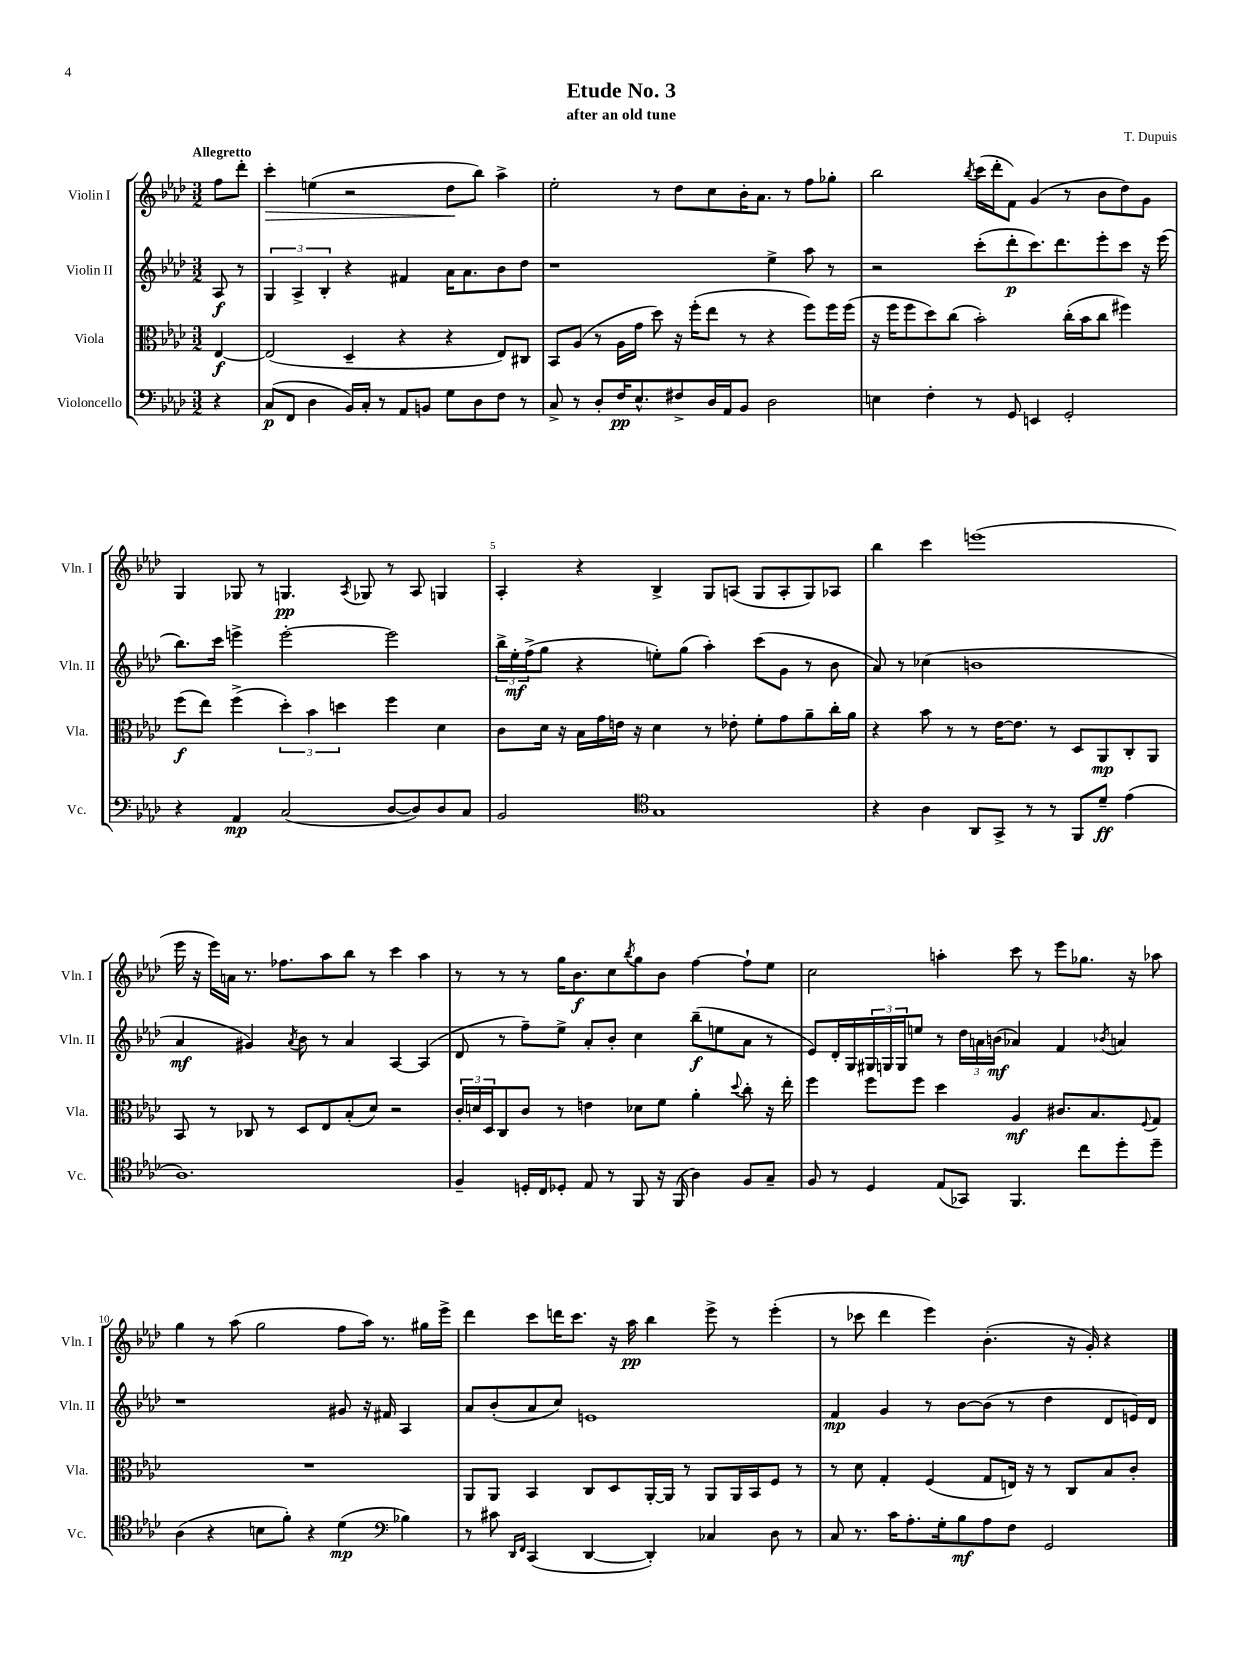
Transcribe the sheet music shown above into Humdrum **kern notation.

**kern	**dynam	**kern	**dynam	**kern	**dynam	**kern	**dynam
*part4	*part4	*part3	*part3	*part2	*part2	*part1	*part1
*staff4	*staff4	*staff3	*staff3	*staff2	*staff2	*staff1	*staff1
*I"Violoncello	*	*I"Viola	*	*I"Violin II	*	*I"Violin I	*
*I'Vc.	*	*I'Vla.	*	*I'Vln. II	*	*I'Vln. I	*
*clefF4	*	*clefC3	*	*clefG2	*	*clefG2	*
*k[b-e-a-d-]	*	*k[b-e-a-d-]	*	*k[b-e-a-d-]	*	*k[b-e-a-d-]	*
*M3/2	*	*M3/2	*	*M3/2	*	*M3/2	*
=	=	=	=	=	=	=	=
!	!	!	!	!	!	!LO:TX:a:B:t=Allegretto	!
4r	.	[4E-/	f	8A-/	f	8ff\L	.
.	.	.	.	8r	.	8ddd-'\J	.
=1	=1	=1	=1	=1	=1	=1	=1
!	!	!	!	!	!	!	!LO:HP:b
(8C/L	p	(2E-/]	.	6G/	.	4ccc'\	>
8FF/J	.	.	.	.	.	.	.
.	.	.	.	6A-^/	.	.	.
4D-\	.	.	.	.	.	(4een\	.
.	.	.	.	6B-'/	.	.	.
16BB-/LL)	.	4D-~/	.	4r	.	2r	.
16C'/JJ	.	.	.	.	.	.	.
8r	.	.	.	.	.	.	.
8AA-/L	.	4r	.	4f#X/	.	.	.
8BBn/J	.	.	.	.	.	.	.
8G\L	.	4r	.	16a-\KL	.	8dd-\L	.
.	.	.	.	8.a-\	.	.	.
8D-\	.	.	.	.	.	8bb-\J)	]
8F\J	.	8E-/L)	.	8b-\	.	4aa-^\	.
8r	.	8C#X/J	.	8dd-\J	.	.	.
=2	=2	=2	=2	=2	=2	=2	=2
8C^/	.	8BB-/L	.	1r	.	2ee-'\	.
8r	.	(8A-/J	.	.	.	.	.
8D-'/L	.	8r	.	.	.	.	.
16F/K	pp	16A-\LL	.	.	.	.	.
8.E-^^/	.	16g\JJ	.	.	.	.	.
.	.	8dd-\)	.	.	.	8r	.
8F#X^/	.	16r	.	.	.	8dd-\L	.
.	.	(16ff'\KL	.	.	.	.	.
16D-/L	.	8ee-\J	.	.	.	8cc\	.
16AA-/J	.	.	.	.	.	.	.
8BB-/J	.	8r	.	.	.	16b-'\K	.
.	.	.	.	.	.	8.a-\J	.
2D-\	.	4r	.	4ee-^\	.	.	.
.	.	.	.	.	.	8r	.
.	.	8ff\L)	.	8aa-\	.	8ff\L	.
.	.	16ff\L	.	8r	.	8gg-X'\J	.
.	.	(16ff\JJ	.	.	.	.	.
=3	=3	=3	=3	=3	=3	=3	=3
4En\	.	16r	.	2r	.	2bb-\	.
.	.	16ff\KL	.	.	.	.	.
.	.	8ff\	.	.	.	.	.
4F'\	.	8dd-\)	.	.	.	.	.
.	.	(8cc\J	.	.	.	.	.
.	.	.	.	.	.	8qbb-/	.
8r	.	2b-'\)	.	(8ccc'\L	.	(16ccc\LL	.
.	.	.	.	.	.	16ddd-'\J	.
8GG/	.	.	.	8ddd-'\	p	8f\J)	.
4EEn/	.	.	.	8.ccc\)	.	(4g/	.
.	.	.	.	8.ddd-\	.	.	.
2GG'/	.	(16cc'\LL	.	.	.	8r	.
.	.	16b-\J	.	.	.	.	.
.	.	8cc\J	.	8eee-'\	.	8b-\L	.
.	.	4ff#X\)	.	8ccc\J	.	8dd-\)	.
.	.	.	.	16r	.	8g\J	.
.	.	.	.	(16eee-\	.	.	.
!!LO:LB:g=z
=4	=4	=4	=4	=4	=4	=4	=4
4r	.	(8ff\L	f	8.bb-\L)	.	4G/	.
.	.	8ee-\J)	.	.	.	.	.
.	.	.	.	16ccc\Jk	.	.	.
4AA-/	mp	(4ff^\	.	4eeen^\	.	8G-X/	.
.	.	.	.	.	.	8r	.
(2C/	.	6dd-'\)	.	[2eee'\	.	4.Gn/	pp
.	.	6b-\	.	.	.	.	.
.	.	6ddn\	.	.	.	.	.
.	.	.	.	.	.	8qA-/	.
.	.	.	.	.	.	8G-X/	.
[8D-/L	.	4ff\	.	2eee\]	.	8r	.
8D-/])	.	.	.	.	.	8A-/	.
8D-/	.	4d-\	.	.	.	4Gn/	.
8C/J	.	.	.	.	.	.	.
=5	=5	=5	=5	=5	=5	=5	=5
2BB-/	.	8c\L	.	24bb-^\LL	.	4A-'/	.
.	.	.	.	24ee-'\	mf	.	.
.	.	.	.	(24ff^\J	.	.	.
.	.	16d-\Jk	.	8gg\J	.	.	.
.	.	16r	.	.	.	.	.
.	.	16B-\LL	.	4r	.	4r	.
.	.	16g\	.	.	.	.	.
.	.	16en\JJ	.	.	.	.	.
.	.	16r	.	.	.	.	.
*clefC4	*	*	*	*	*	*	*
1G	.	4d-\	.	8een'\L)	.	4B-^/	.
.	.	.	.	(8gg\J	.	.	.
.	.	8r	.	4aa-'\)	.	8G/L	.
.	.	8e-X'\	.	.	.	(8An/J	.
.	.	8f'\L	.	(8ccc\L	.	8G/L	.
.	.	8g\	.	8g\J	.	8A'/	.
.	.	8a-~\	.	8r	.	8G/)	.
.	.	16cc'\L	.	8b-\	.	8A-X/J	.
.	.	16a-\JJ	.	.	.	.	.
=6	=6	=6	=6	=6	=6	=6	=6
4r	.	4r	.	8a-/)	.	4bb-\	.
.	.	.	.	8r	.	.	.
4A-\	.	8b-\	.	(4cc-X\	.	4ccc\	.
.	.	8r	.	.	.	.	.
8AA-/L	.	8r	.	1bn	.	(1eeen	.
8GG^/J	.	[16e-\KL	.	.	.	.	.
.	.	8.e-\J]	.	.	.	.	.
8r	.	.	.	.	.	.	.
8r	.	8r	.	.	.	.	.
8FF/L	.	8D-/L	.	.	.	.	.
8d-~/J	ff	8AA-/	mp	.	.	.	.
(4e-\	.	8C'/	.	.	.	.	.
.	.	8AA-/J	.	.	.	.	.
!!LO:LB:g=z
=7	=7	=7	=7	=7	=7	=7	=7
1.A-)	.	8BB-/	.	4a-/	mf	16eee-\	.
.	.	.	.	.	.	16r	.
.	.	8r	.	.	.	16eee-\LL)	.
.	.	.	.	.	.	16an\JJ	.
.	.	8C-X/	.	4g#X/)	.	8.r	.
.	.	8r	.	.	.	.	.
.	.	.	.	.	.	8.ff-X\L	.
.	.	.	.	8qa-/	.	.	.
.	.	8D-/L	.	8b-\	.	.	.
.	.	8E-/	.	8r	.	8aa-\	.
.	.	(8B-'/	.	4a-/	.	8bb-\J	.
.	.	8d-/J)	.	.	.	8r	.
.	.	2r	.	[4A-/	.	4ccc\	.
.	.	.	.	(4A-/]	.	4aa-\	.
=8	=8	=8	=8	=8	=8	=8	=8
4F~/	.	24c'/LL	.	8d-/	.	8r	.
.	.	24dn/	.	.	.	.	.
.	.	24D-/J	.	.	.	.	.
.	.	8C/	.	8r	.	8r	.
16Dn'/LL	.	8c/J	.	8ff~\L)	.	8r	.
16C/J	.	.	.	.	.	.	.
8D-X'/J	.	8r	.	8ee-^\J	.	16gg\KL	.
.	.	.	.	.	.	8.b-\	f
8E-/	.	4en\	.	8a-'/L	.	.	.
8r	.	.	.	8b-'/J	.	8cc\	.
.	.	.	.	.	.	8qbb-/	.
8FF/	.	8d-X\L	.	4cc\	.	8gg\	.
16r	.	8f\J	.	.	.	8b-\J	.
(16FF/	.	.	.	.	.	.	.
4A-\)	.	4a-'\	.	(8bb-~\L	f	[4ff\	.
.	.	.	.	8een\	.	.	.
.	.	8qqdd-/	.	.	.	.	.
8F/L	.	8cc'\	.	8a-\J	.	8ff`\L]	.
8G~/J	.	16r	.	8r	.	8ee-\J	.
.	.	16ee-'\	.	.	.	.	.
=9	=9	=9	=9	=9	=9	=9	=9
8F/	.	4ff\	.	8e-/L)	.	2cc\	.
8r	.	.	.	16d-'/L	.	.	.
.	.	.	.	16G/	.	.	.
4D-/	.	8ff\L	.	24G#X/	.	.	.
.	.	.	.	24Gn/	.	.	.
.	.	.	.	24G/J	.	.	.
.	.	8ff\J	.	8een/J	.	.	.
(8E-/L	.	4dd-\	.	8r	.	4aan'\	.
8GG-X/J)	.	.	.	24dd-\LL	.	.	.
.	.	.	.	24an\	.	.	.
.	.	.	.	(24bn\JJ	mf	.	.
4.FF/	.	4A-/	mf	4a-X/)	.	8ccc\	.
.	.	.	.	.	.	8r	.
.	.	8.c#X/L	.	4f/	.	8eee-\L	.
8cc\L	.	.	.	.	.	8.gg-X\J	.
.	.	8.B-/	.	.	.	.	.
.	.	.	.	8qb-X/	.	.	.
8dd-'\	.	.	.	4an/	.	.	.
.	.	.	.	.	.	16r	.
.	.	8qqF/	.	.	.	.	.
8dd-~\J	.	8G/J	.	.	.	8aa-X\	.
!!LO:LB:g=z
=10	=10	=10	=10	=10	=10	=10	=10
(4A-\	.	1.r	.	1r	.	4gg\	.
4r	.	.	.	.	.	8r	.
.	.	.	.	.	.	(8aa-\	.
8Bn\L	.	.	.	.	.	2gg\	.
8f'\J)	.	.	.	.	.	.	.
4r	.	.	.	.	.	.	.
(4d-\	mp	.	.	8g#X/	.	8ff\L	.
.	.	.	.	16r	.	16aa-\Jk)	.
.	.	.	.	16f#X/	.	8.r	.
*clefF4	*	*	*	*	*	*	*
4B-X\)	.	.	.	4A-/	.	.	.
.	.	.	.	.	.	16gg#X\LL	.
.	.	.	.	.	.	16eee-^\JJ	.
=11	=11	=11	=11	=11	=11	=11	=11
8r	.	8AA-/L	.	8a-/L	.	4ddd-\	.
8c#X\	.	8AA-/J	.	(8b-'/	.	.	.
16qqDD-/LL	.	.	.	.	.	.	.
16qqFF/JJ	.	.	.	.	.	.	.
(4CC/	.	4BB-/	.	8a-/	.	8ccc\L	.
.	.	.	.	8cc/J)	.	16dddn\K	.
.	.	.	.	.	.	8.ccc\J	.
[4DD-/	.	8C/L	.	1en	.	.	.
.	.	8D-/	.	.	.	16r	.
.	.	.	.	.	.	16aa-\	pp
4DD-'/])	.	[16AA-'/L	.	.	.	4bb-\	.
.	.	16AA-/JJ]	.	.	.	.	.
.	.	8r	.	.	.	.	.
4C-X/	.	8AA-/L	.	.	.	8eee-^\	.
.	.	16AA-/L	.	.	.	8r	.
.	.	16BB-/J	.	.	.	.	.
8D-\	.	8F/J	.	.	.	(4eee-'\	.
8r	.	8r	.	.	.	.	.
=12	=12	=12	=12	=12	=12	=12	=12
8C/	.	8r	.	4f/	mp	8r	.
8.r	.	8d-\	.	.	.	8ccc-X\	.
.	.	4G'/	.	4g/	.	4ddd-\	.
16c\KL	.	.	.	.	.	.	.
8.A-'\	.	.	.	.	.	.	.
.	.	(4F/	.	8r	.	4eee-\)	.
16G'\k	.	.	.	.	.	.	.
8B-\	mf	.	.	[8b-\L	.	.	.
8A-\	.	8G/L	.	(8b-\J]	.	(4.b-'\	.
8F\J	.	16En/Jk)	.	8r	.	.	.
.	.	16r	.	.	.	.	.
2GG/	.	8r	.	4dd-\	.	.	.
.	.	8C/L	.	.	.	16r	.
.	.	.	.	.	.	16g'/)	.
.	.	8B-/	.	8d-/L	.	4r	.
.	.	8c'/J	.	16en/L)	.	.	.
.	.	.	.	16d-/JJ	.	.	.
==	==	==	==	==	==	==	==
*-	*-	*-	*-	*-	*-	*-	*-
